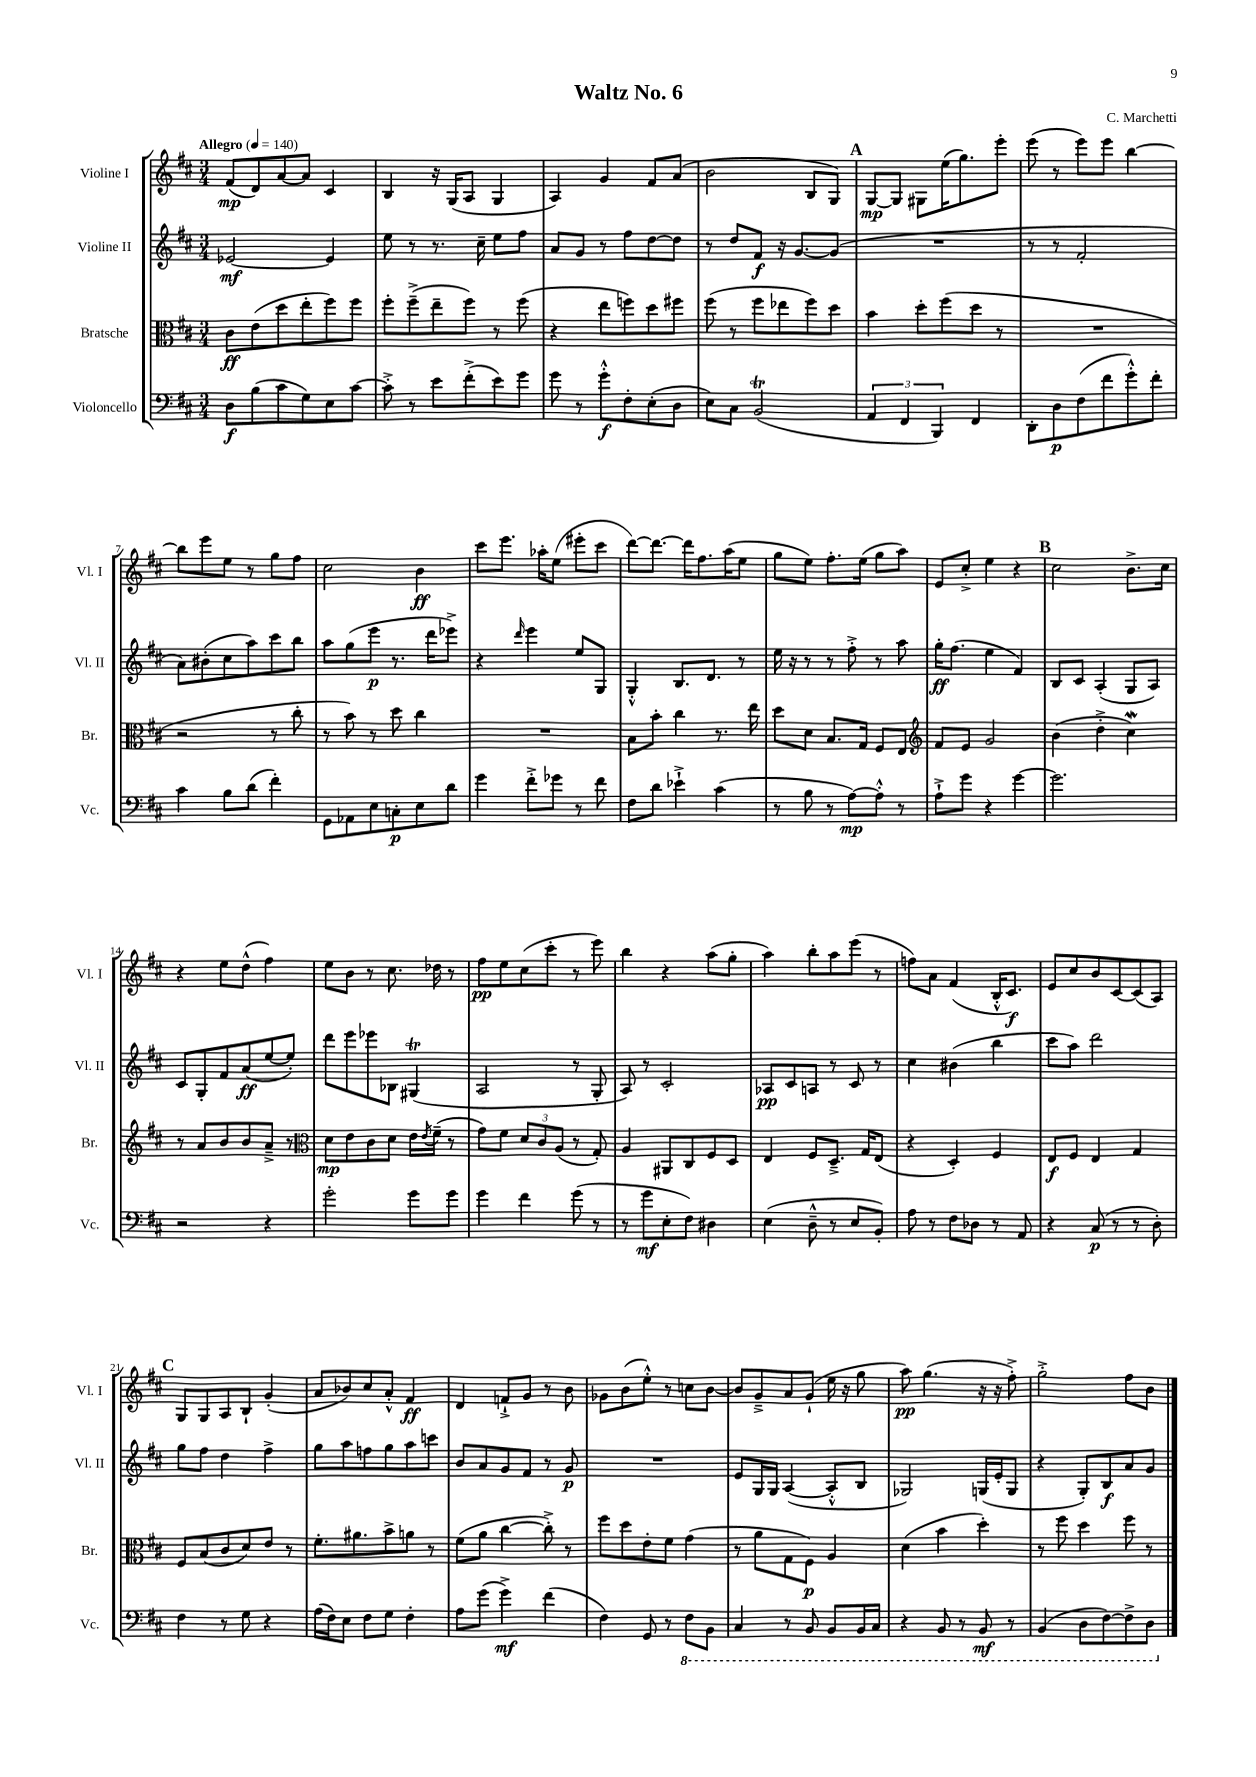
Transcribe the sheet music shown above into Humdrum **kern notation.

**kern	**kern	**kern	**kern
*staff4	*staff3	*staff2	*staff1
*clefF4	*clefC3	*clefG2	*clefG2
*k[f#c#]	*k[f#c#]	*k[f#c#]	*k[f#c#]
*M3/4	*M3/4	*M3/4	*M3/4
*MM140	*MM140	*MM140	*MM140
8D	8c#	[2e-	(8f#
(8B	(8e	.	8d)
8c#	8dd	.	[8a
8G)	8ee'	.	8a]
8E	8ff#)	4e-]	4c#
[8c#	8ff#	.	.
=	=	=	=
8c#'^]	8ff#'	8ee	4B
8r	(8ff#~^	8r	.
8e	8ee~	8.r	16r
.	.	.	(16G
(8f#'^	8ff#)	.	8A
.	.	16cc#~	.
8e)	8r	8ee	4G
8g	(8ff#	8ff#	.
=	=	=	=
8g	4r	8a	4A)
8r	.	8g	.
8g'^^	8ee	8r	4g
8F#'	8ff)	8ff#	.
(8E'	8dd	[8dd	8f#
8D	8ff#	8dd]	(8a
=	=	=	=
8E)	(8ff#	8r	2b
8C#	8r	8dd	.
(2BB	8ff#	8f#	.
.	8ee-	16r	.
.	.	[8.g	.
.	8ff#)	.	8B
.	8dd	(8g]	8G)
=	=	=	=
6AA	4b	2.r	[8G
.	.	.	8G]
6FF#	.	.	.
.	8dd'	.	8G#
6BBB)	.	.	.
.	(8ff#	.	(16ee
.	.	.	8.gg)
4FF#	8dd	.	.
.	8r	.	8eee'
=	=	=	=
8DD'	2.r	8r	(8eee
8D	.	8r	8r
(8F#	.	2f#'	8eee)
8f#	.	.	8eee
8g'^^)	.	.	[4bb
8f#'	.	.	.
=	=	=	=
4c#	2r	8a)	8bb]
.	.	(8b#'	8eee
8B	.	8cc#	8ee
(8d	.	8aa)	8r
4f#')	8r	8ccc#	8gg
.	8cc#'	8bb	8ff#
=	=	=	=
8GG	8r	8aa	2cc#
8AA-	8b)	(8gg	.
8E	8r	8eee	.
8C'	8dd	8.r	.
8E	4cc#	.	4b
.	.	16ddd	.
8d	.	8eee-^)	.
=	=	=	=
4g	2.r	4r	8ccc#
.	.	.	8.eee
.	.	16qqddd	.
8f#'^	.	4eee	.
.	.	.	16aa-'
8g-	.	.	(8ee
8r	.	8ee	8eee#'
8f#	.	8G	8ccc#
=	=	=	=
8F#	8B	4G'^^	[8ddd)
8d	8b'	.	8.ddd_
4e-`^	4cc#	8.B	.
.	.	.	16ddd]
.	.	.	8.ff#
.	.	8.d	.
(4c#	8.r	.	.
.	.	.	(16aa
.	.	8r	8ee
.	16ee	.	.
=	=	=	=
8r	8dd	16ee	8gg
.	.	16r	.
8B	8d	8r	8ee)
8r	8.B	8r	8.ff#'
[8A)	.	8ff#'^	.
.	16G	.	(16ee
8A'^^]	8F#	8r	8gg
8r	8E	8aa	8aa)
=	=	=	=
*	*clefG2	*	*
8A`^	8f#	16gg'	8e
.	.	(8.ff#	.
8g	8e	.	8cc#'^
4r	2g	4ee	4ee
[4g	.	4f#)	4r
=	=	=	=
2.g]	(4b	8B	2cc#
.	.	8c#	.
.	4dd'^	(4A'	.
.	4cc#)	8G	8.b^
.	.	8A)	.
.	.	.	16cc#
=	=	=	=
2r	8r	8c#	4r
.	8a	8G'	.
.	8b	8f#	8ee
.	8b	(8a	(8dd^^
4r	8a~^	[8ee	4ff#)
.	8r	8ee'])	.
=	=	=	=
*	*clefC3	*	*
2g'	8d	8ddd	8ee
.	8e	8eee	8b
.	8c#	8eee-	8r
.	8d	8B-	8.cc#
8g	16e	(4G#	.
.	8qe	.	.
.	(16f#~	.	16dd-
8g	8r	.	8r
=	=	=	=
4g	8g)	2A	8ff#
.	8f#	.	8ee
4f#	12d	.	(8cc#
.	12c#	.	.
.	.	.	8ccc#'
.	(12A	.	.
(8g	8r	8r	8r
8r	8G')	8G'	8eee)
=	=	=	=
8r	4A	8A)	4bb
8g	.	8r	.
8E'	8AA#	2c#'	4r
8F#)	8C#	.	.
4D#	8F#	.	(8aa
.	8D	.	8gg'
=	=	=	=
(4E	4E	8A-	4aa)
.	.	8c#	.
8D~^^	8F#	8A	8bb'
8r	8.D~^	8r	8aa
8E	.	8c#	(8eee
.	16G	.	.
8BB')	(8E	8r	8r
=	=	=	=
8A	4r	4cc#	8ff)
8r	.	.	8a
8F#	4D')	(4b#	(4f#
8D-	.	.	.
8r	4F#	4bb	16B'^^
.	.	.	8.c#)
8AA	.	.	.
=	=	=	=
4r	8E	8ccc#	8e
.	8F#	8aa)	8cc#
(8C#	4E	2ddd	8b
8r	.	.	[8c#
8r	4G	.	(8c#]
8D')	.	.	8A)
=	=	=	=
4F#	8F#	8gg	8G
.	(8B	8ff#	8G
8r	8c#	4dd	8A
8G	8d)	.	8B`
4r	8e	4ff#^	(4g'
.	8r	.	.
=	=	=	=
(16A	8.f#'	8gg	8a
16F#)	.	.	.
8E	.	8aa	8b-)
.	8.a#	.	.
8F#	.	8ff	8cc#
8G	8b^	8gg	8a'^^
4F#'	8a	8aa	4f#
.	8r	8ccc	.
=	=	=	=
8A	(8f#	8b	4d
(8g	8a	8a	.
4g^)	[4cc#	8g	8f`^
.	.	8f#	8g
(4f#	8cc#'^])	8r	8r
.	8r	8g	8b
=	=	=	=
4F#)	8ff#	2.r	8g-
.	8dd	.	(8b
8GG	8e'	.	8ee'^^)
8r	8f#	.	8r
8FF#	(4g	.	8cc
8BBB	.	.	[8b
=	=	=	=
4CC#	8r	8e	8b]
.	8a	16G	8g~^
.	.	16G	.
8r	8G	([4A	8a
8BBB	8F#)	.	(8g`
8BBB	4A	8A'^^]	16ee
.	.	.	16r
16BBB	.	8B	8gg
16CC#	.	.	.
=	=	=	=
4r	(4d	2G-)	8aa)
.	.	.	(4.gg
8BBB	4b	.	.
8r	.	.	.
8BBB	4dd')	(16G	16r
.	.	16e'	16r
8r	.	8G	8ff#'^)
=	=	=	=
(4BBB	8r	4r	2gg'^
.	8ff#	.	.
8DD	4dd	8G')	.
[8FF#)	.	8B	.
8FF#^]	8ff#	8a	8ff#
8DD	8r	8g	8b
==	==	==	==
*-	*-	*-	*-
